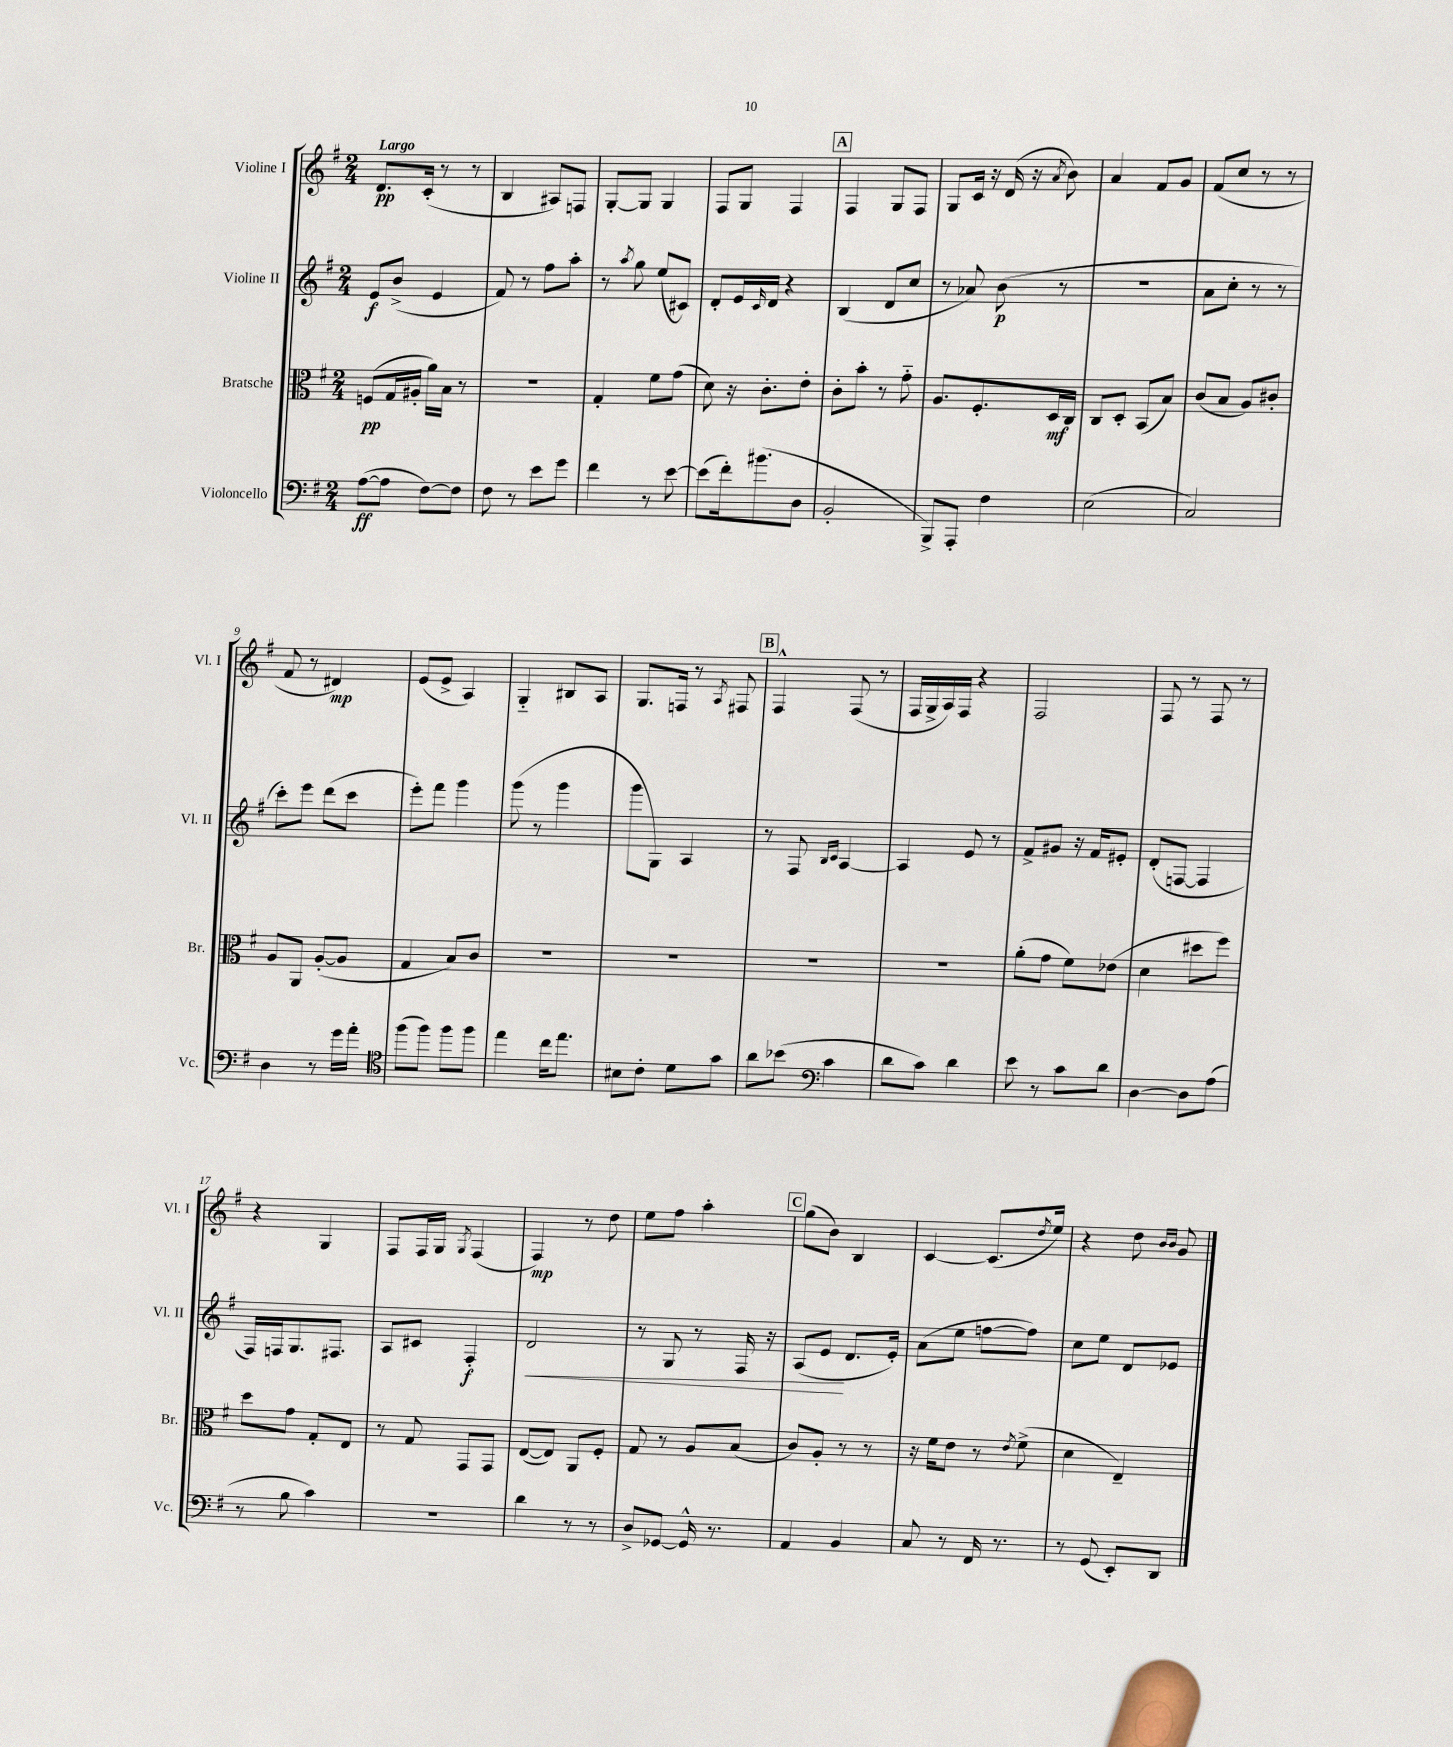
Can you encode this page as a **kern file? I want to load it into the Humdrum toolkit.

**kern	**kern	**kern	**kern
*staff4	*staff3	*staff2	*staff1
*clefF4	*clefC3	*clefG2	*clefG2
*k[f#]	*k[f#]	*k[f#]	*k[f#]
*M2/4	*M2/4	*M2/4	*M2/4
([8A\L	(8F/L	8e/L	8.d/L
8A\]J	16G/L	(8b^/J	.
.	16A#'/JJ	.	(16c'/Jk
[8F#\L)	16a\LL)	4e/	8r
.	16B\JJ	.	.
8F#\]J	8r	.	8r
=	=	=	=
8F#\	2r	8f#/)	4B/
8r	.	8r	.
8e\L	.	8ff#\L	8A#/L)
8g\J	.	8aa'\J	8F/J
=	=	=	=
4f#\	4G'/	8r	[8G'/L
.	.	8qaa/	.
.	.	8gg\	8G/]J
8r	8f#\L	(8ee/L	4G/
[8e\	(8g\J	8c#/J)	.
=	=	=	=
(8e\]L	8d\)	8d'/L	8F#/L
16f#'\k)	16r	16e/L	8G/J
.	.	16qqc/	.
(8.b#\	8.c'\L	16d/JJ	.
.	.	4r	4F#/
8D\J	8e'\J	.	.
=	=	=	=
2BB'/	8c'\L	(4B/	4F#/
.	8b'\J	.	.
.	8r	8d/L	8G/L
.	8g'~\	8cc/J	8F#/J
=	=	=	=
8BBB^/L)	8.A/L	8r	8G/L
8AAA'/J	.	8a-/)	16c/Jk
.	8.F#'/	.	16r
4F#\	.	(8b\	(16d/
.	.	.	16r
.	.	.	8qa/
.	16D/L	8r	8b\)
.	16C/JJ	.	.
=	=	=	=
(2E\	8C/L	2r	4a/
.	8D'/J	.	.
.	(8BB/L	.	8f#/L
.	8B/J)	.	8g/J
=	=	=	=
2C/)	(8c/L	8a\L	(8f#/L
.	8B/J	8cc'\J	8cc/J
.	8A/L)	8r	8r
.	8c#'/J	8r	8r
=	=	=	=
4D\	8A/L	8ccc'\L)	8f#/
.	8AA/J	8eee\J	8r
8r	([8A'/L	(8ddd\L	4d#/)
16g\LL	8A/]J	8ccc\J	.
16a'\JJ	.	.	.
=	=	=	=
*clefC4	*	*	*
(8ff#\L	4G/	8eee'\L)	(8e/L
8ff#\J)	.	8fff#\J	8e^/J
8ff#\L	8B/L)	4ggg\	4A/)
8ff#\J	8c/J	.	.
=	=	=	=
4ee\	2r	(8ggg\	4G'~/
.	.	8r	.
16cc\LK	.	4ggg\	8B#/L
8.ee\J	.	.	.
.	.	.	8A/J
=	=	=	=
8B#\L	2r	8ggg\L	8.G/L
8c'\J	.	8G\J)	.
.	.	.	16F/Jk
8d\L	.	4A/	8r
.	.	.	8qA/
8g\J	.	.	8F#/
=	=	=	=
8a\L	2r	8r	4F#^^/
(8b-\J	.	8F#/	.
*clefF4	*	*	*
.	.	16qqB/LL	.
.	.	16qqc/JJ	.
4c\	.	[4A/	(8F#/
.	.	.	8r
=	=	=	=
8d\L	2r	4A/]	16F#/LL
.	.	.	16G^/
8c\J)	.	.	16A/)
.	.	.	16F#/JJ
4d\	.	8e/	4r
.	.	8r	.
=	=	=	=
8e\	(8a'\L	8f#^/L	2F#/
8r	8g\J	8g#/J	.
8c\L	8f#\L)	16r	.
.	.	16f#/LK	.
8d\J	(8e-\J	8e#'/J	.
=	=	=	=
[4D\	4d\	(8d'/L	8F#/
.	.	[8F/J	8r
8D\]L	8dd#\L	4F/]	8F#/
(8A\J	8ff#\J)	.	8r
=	=	=	=
8r	8dd\L	16F#/LL)	4r
.	.	16F/J	.
8B\	8g\J	8.G/	.
4c\)	8G'/L	.	4G/
.	.	8.F#/J	.
.	8E/J	.	.
=	=	=	=
2r	8r	8A/L	8F#/L
.	8G/	8c#/J	16F#/L
.	.	.	16G/JJ
.	.	.	8qG/
.	8GG/L	4F#'/	(4F#/
.	8GG/J	.	.
=	=	=	=
4d\	([8E/L	2d/	4F#/)
.	8E/]J)	.	.
8r	8AA/L	.	8r
8r	8F#'/J	.	8dd\
=	=	=	=
8D^/L	8G/	8r	8ee\L
[8GG-/J	8r	8G/	8ff#\J
16GG-^^/]	8A/L	8r	4aa'\
8.r	.	.	.
.	(8B/J	16F#/	.
.	.	16r	.
=	=	=	=
4AA/	8c/L)	(8A/L	(8gg\L
.	8A'/J	8e/J	8b\J)
4BB/	8r	8.d/L	4B/
.	8r	.	.
.	.	16e'/Jk)	.
=	=	=	=
8C/	16r	(8a\L	[4c/
.	16f#\LK	.	.
8r	8e\J	8ee\J	.
16FF#/	8r	[8ff\L	(8.c/]L
8.r	.	.	.
.	8qe/	.	.
.	(8f#^\	8ff\]J)	.
.	.	.	8qdd/
.	.	.	16ee/Jk)
=	=	=	=
8r	4d\	8cc\L	4r
(8GG/	.	8ee\J	.
8EE'/L)	4E~/)	8d/L	8dd\
.	.	.	16qqb/LL
.	.	.	16qqb/JJ
8DD/J	.	8e-/J	8g/
==	==	==	==
*-	*-	*-	*-
